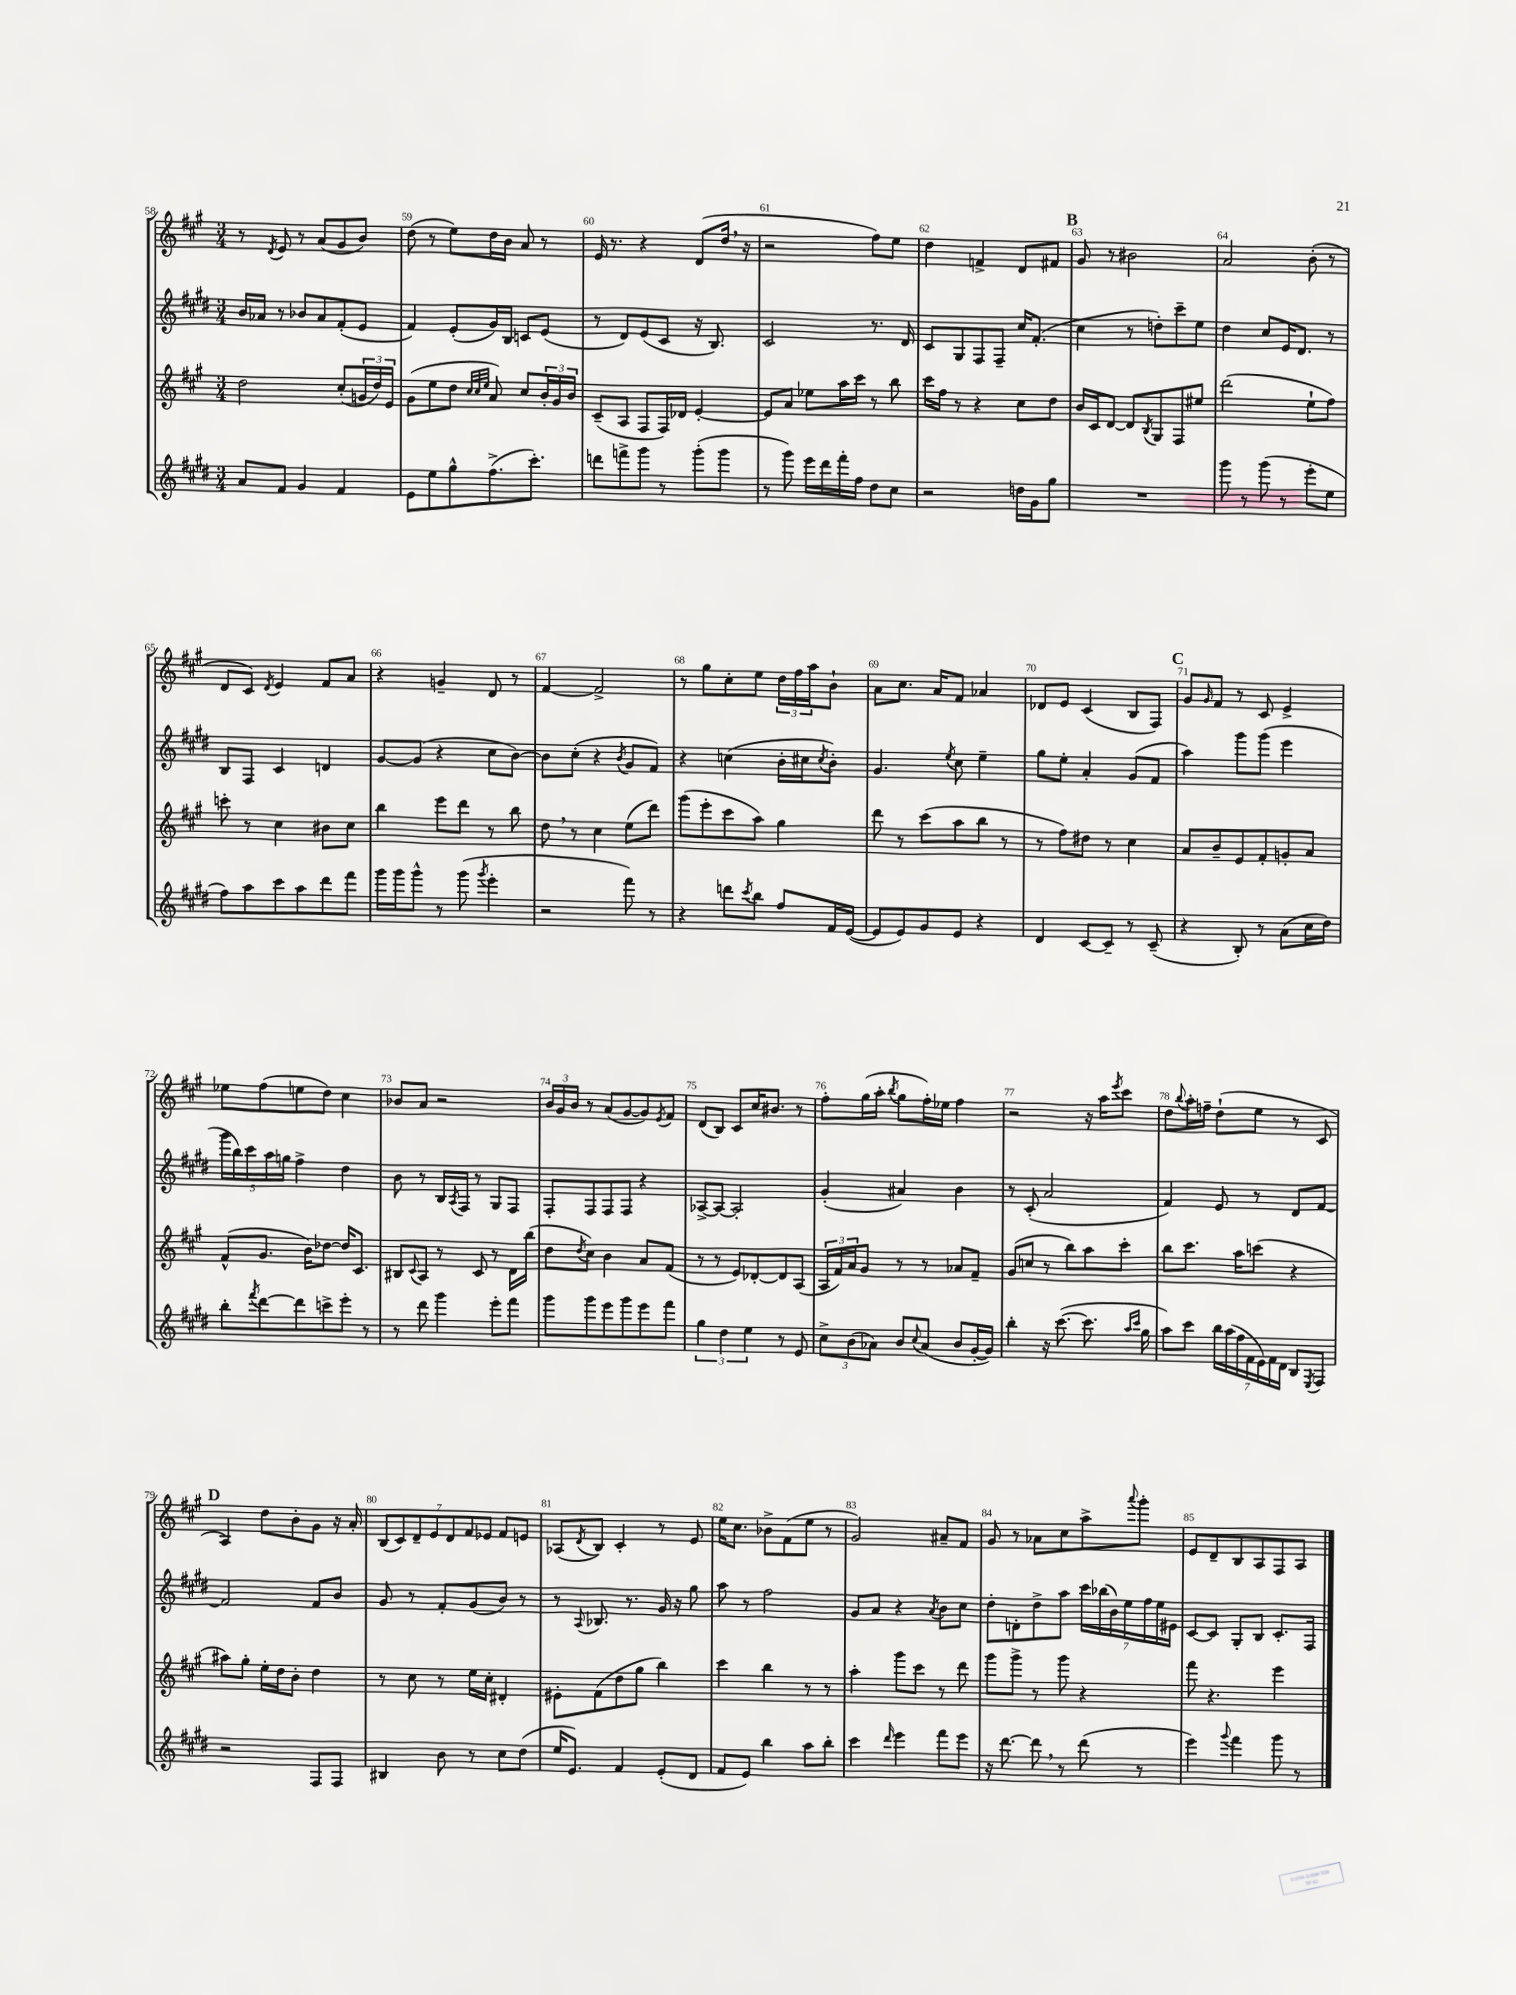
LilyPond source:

<<
\new StaffGroup <<
\new Staff = "s0" {
    \clef treble \key a \major \numericTimeSignature \time 3/4
    r8 \acciaccatura { d'8 } e'8 r8 a'8( gis'8 b'8) |
    d''8( r8 e''8) d''16 b'16 a'8 r8 |
    e'16 r8. r4 d'8( d''16 \breathe r16 |
    r2 fis''8) e''8 |
    d''4 f'4-> d'8 fis'8 |
    \mark \markup { \bold "B" } gis'8 r8 bis'2 |
    a'2 b'8-.( r8 |
    d'8 cis'8) \acciaccatura { d'8 } e'4 fis'8 a'8 |
    r4 g'4-- d'8 r8 |
    fis'4~ fis'2-> |
    r8 gis''8 cis''8-. e''8 \tuplet 3/2 { d''16 fis''16 a''16 } b'8-! |
    a'8 cis''8. a'16 fis'8 aes'4 |
    des'8 e'8 cis'4( b8 fis8) |
    \mark \markup { \bold "C" } gis'8 \grace { gis'16 } fis'8 r8 cis'8 e'4-> |
    ees''8 fis''8( e''8 d''8) cis''4 |
    bes'8 a'8 r2 |
    \tuplet 3/2 { b'16 gis'16 b'16 } r8 a'8( gis'8~ gis'8) \acciaccatura { e'8 } fis'8 |
    d'8( b8) cis'8 cis''16 bis'8. r8 |
    fis''8-. gis''16( a''16-. \acciaccatura { b''8 } gis''8 fis''16-.) ees''16 fis''4 |
    r2 r16 a''16 \acciaccatura { e'''8 } cis'''8 |
    d''8 \appoggiatura { b''8 } a''16-. f''16-- d''8-!( e''8 r8 cis'8 |
    \mark \markup { \bold "D" } a4) d''8 b'8-. gis'8 r16 a'16-. |
    \tuplet 7/4 { b8( cis'8) d'8-- e'8 d'8 fis'8 ees'8 } fis'8 e'8 |
    aes8( \acciaccatura { d'8 } b8) cis'4-. r8 e'8 |
    e''16 cis''8. bes'8-> fis'8( e''8 r8 |
    gis'2) ais'8-- fis'8 |
    gis'8 r8 aes'8 cis''8 a''8-> \appoggiatura { a'''8 } gis'''8-. |
    e'8 d'8-- b8 a8 fis8 a8 \bar "|." |
}
\new Staff = "s1" {
    \clef treble \key e \major \numericTimeSignature \time 3/4
    b'16 aes'16 r8 bes'8 aes'8 fis'8-.( e'8 |
    fis'4) e'8-.( gis'16) b16 c'8 e'8( |
    r8 dis'8) e'8( cis'8 r16 b8.) |
    cis'2 r8. dis'16 |
    cis'8 gis8 fis8 fis8-- cis''16 fis'8.-.( |
    \mark \markup { \bold "B" } cis''4 r8 d''8-.) cis'''8-- e''8 |
    dis''4 cis''8 e'16 dis'8. r8 |
    b8 fis8 cis'4 d'4 |
    gis'8~ gis'8( r4 cis''8 b'8~) |
    b'8 cis''8-.( r4 \acciaccatura { b'8 } gis'8 fis'8) |
    r4 c''4( b'16-. cis''16 \acciaccatura { cis''8 } b'8-.) |
    gis'4. \acciaccatura { e''8 } cis''8 e''4-- |
    gis''8 e''8-. a'4-. gis'8( fis'8 |
    \mark \markup { \bold "C" } a''4) gis'''8 gis'''8( e'''4 |
    \tuplet 5/4 { gis'''16 b''16) cis'''16 a''16 g''16 } fis''4-> dis''4 |
    b'8 r8 b16 \acciaccatura { a8 } fis16 r8 gis8 fis8 |
    fis8-. fis8 fis8 fis8 r4 |
    aes8~-> aes8~ aes2-. |
    gis'4-.( ais'4) b'4 |
    r8 cis'8-.( a'2 |
    fis'4) e'8 r8 dis'8 fis'8~ |
    \mark \markup { \bold "D" } fis'2 fis'8 b'8 |
    gis'8 r8 fis'8-. gis'8( b'8) r8 |
    r8 \appoggiatura { a8 } bes8. r8. gis'16 r16 gis''8 |
    a''8 r8 fis''2 |
    gis'8 a'8 r4 \acciaccatura { a'8 } b'8 cis''8 |
    dis''8-. d'8-. dis''8-> a''8 \tuplet 7/4 { cis'''16 bes''16( b'16) e''16 fis''16 e''16 eis'16 } |
    cis'8~ cis'8 gis8-. b8 cis'8.-. fis16 \bar "|." |
}
\new Staff = "s2" {
    \clef treble \key a \major \numericTimeSignature \time 3/4
    d''2 cis''8-.( \tuplet 3/2 { g'16 d''16) e'16 } |
    gis'8( e''8 d''8 \grace { cis''32 cis''32 e''32 } a'8) cis''8 \tuplet 3/2 { b'16-. gis'16 b'16 } |
    cis'8--( a8 fis8 fis16) des'16 e'4~-. |
    e'8 a'8 ees''8 a''16 cis'''16 r8 b''8 |
    cis'''16 fis''16 r8 r4 cis''8 d''8 |
    \mark \markup { \bold "B" } b'16 cis'16 d'8~ d'8 \acciaccatura { b8 } gis8 fis8 eis''8 |
    d'''2( e''8-! fis''8) |
    c'''8-. r8 cis''4 bis'8 cis''8 |
    b''4 e'''8 d'''8 r8 b''8 |
    d''8 \breathe r8 cis''4 e''8( d'''8) |
    gis'''8( e'''8-. cis'''8 a''8) gis''4 |
    d'''8 r8 cis'''8( a''8 b''8 r8 |
    r8 fis''8) dis''8 r8 cis''4 |
    \mark \markup { \bold "C" } a'8 b'8-- e'8 fis'8-. g'8-. a'8 |
    fis'8-^( gis'8. b'16) des''8~ des''16 cis'8. |
    bis8 \appoggiatura { cis'8 } a8 r8 cis'8 r8 d'16 b''16( |
    d''8 \acciaccatura { d''8 } cis''8) b'4 a'8 fis'8( |
    r8 r8 e'8) des'8~-. des'8 a8( |
    \tuplet 3/2 { a16 fis'16) a'16 } gis'8 r8 r8 aes'8 fis'8-- |
    gis'8( c''8 r8 b''8) a''8 cis'''8-. |
    b''8 cis'''8. a''16 c'''8( r4 |
    \mark \markup { \bold "D" } ais''8) gis''8-. e''16-. d''16 b'8-. d''4 |
    r8 cis''8 r8 e''16 cis''16-. dis'4-. |
    eis'8-. fis'8( d''8 gis''8 b''4) |
    cis'''4 b''4 r8 r8 |
    a''4-. gis'''8 cis'''8 r8 d'''8 |
    gis'''8 gis'''8-> r8 gis'''8 r4 |
    fis'''8 r4. e'''4 \bar "|." |
}
\new Staff = "s3" {
    \clef treble \key e \major \numericTimeSignature \time 3/4
    a'8 fis'8 gis'4 fis'4 |
    e'8 e''8 gis''8-^ fis''8.->( cis'''8.-.) |
    d'''8 f'''8-> gis'''8 r8 gis'''8-.( gis'''8 |
    r8 gis'''8) e'''16 dis'''16 fis'''16-. fis''16 dis''8 cis''8 |
    r2 d''16 gis'16 gis''8 |
    \mark \markup { \bold "B" } R2. |
    gis'''8 r8 gis'''8( r8 e'''8-. e''8 |
    fis''8) a''8 cis'''8 a''8 dis'''8 fis'''8 |
    gis'''16 gis'''16 gis'''8-^ r8 gis'''8( \acciaccatura { gis'''8 } e'''4-. |
    r2 fis'''8) r8 |
    r4 d'''8 \acciaccatura { cis'''8 } b''8 fis''8 fis'16 e'16~( |
    e'8 e'8) gis'8 e'8 r4 |
    dis'4 cis'8~ cis'8-- r8 cis'8--( |
    \mark \markup { \bold "C" } r4 b8-.) r8 a'8( cis''16 dis''16) |
    b''8-. \acciaccatura { fis'''8 } dis'''8~ dis'''8 c'''8-> e'''8-. r8 |
    r8 dis'''8 gis'''4 e'''8-. fis'''8 |
    gis'''8 gis'''8 e'''8 gis'''8 e'''8 fis'''8 |
    \tuplet 3/2 { gis''4 dis''4 e''4 } r8 e'8 |
    \tuplet 3/2 { cis''8-> b'8( aes'8) } b'8 \appoggiatura { cis''8 } aes'8( b'8 gis'16~-. gis'16) |
    b''4-. r16 cis'''8.~( cis'''8. \grace { a''16 cis'''16 } gis''16 |
    a''8) cis'''8 \tuplet 7/4 { b''16 a''16( fis''16 fis'16 e'16) fis'16 dis'16 } b8 \acciaccatura { e8 } fis8 |
    \mark \markup { \bold "D" } r2 fis8 fis8 |
    bis4 b'8 r8 cis''8 dis''8( |
    e''16 e'8.) fis'4 e'8-.( dis'8 |
    fis'8 e'8) b''4 a''8 b''8-. |
    cis'''4 \grace { dis'''16 } e'''4 fis'''8 e'''8 |
    r16 dis'''8.~ dis'''8 \breathe r8 dis'''8( r8 |
    e'''4) \appoggiatura { gis'''8 } fis'''4 gis'''8 r8 \bar "|." |
}
>>
>>
\layout { \context { \Score currentBarNumber = #58 \override BarNumber.break-visibility = ##(#f #t #t) barNumberVisibility = #all-bar-numbers-visible } }
